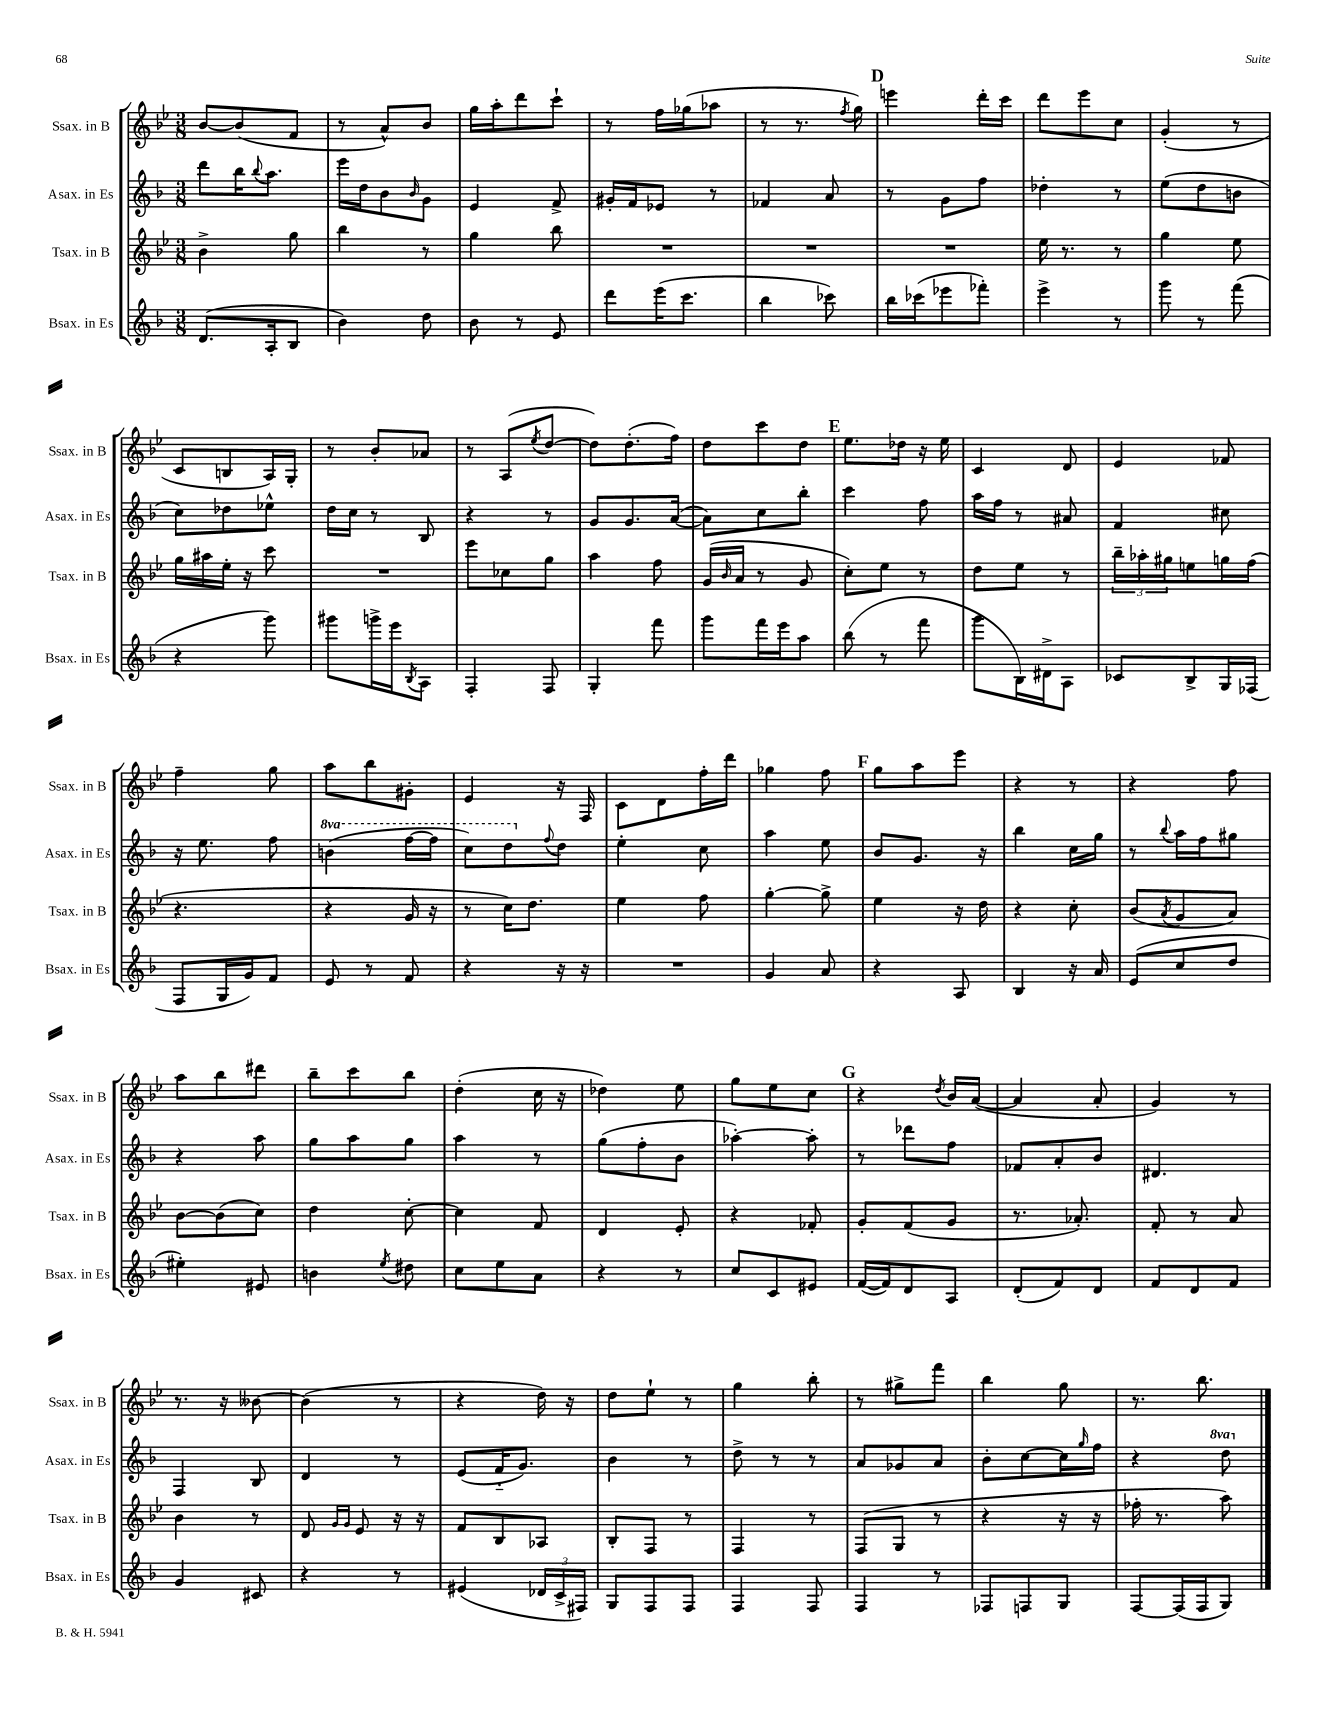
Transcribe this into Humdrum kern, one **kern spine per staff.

**kern	**kern	**kern	**kern
*staff4	*staff3	*staff2	*staff1
*clefG2	*clefG2	*clefG2	*clefG2
*k[b-]	*k[b-e-]	*k[b-]	*k[b-e-]
*M3/8	*M3/8	*M3/8	*M3/8
(8.d	4b-^	8ddd	[8b-
.	.	16bb-	(8b-]
.	.	8qqbb-	.
16A'	.	8.aa	.
8B-	8gg	.	8f
=	=	=	=
4b-)	4bb-	16eee	8r
.	.	16dd	.
.	.	8b-	8a^^)
.	.	16qqb-	.
8dd	8r	8g	8b-
=	=	=	=
8b-	4gg	4e	16gg
.	.	.	16aa'
8r	.	.	8ddd
8e	8bb-	8f^	8ccc`
=	=	=	=
8ddd	4.r	16g#'	8r
.	.	16f	.
(16eee	.	8e-	16ff
8.ccc	.	.	(16gg-
.	.	8r	8aa-
=	=	=	=
4bb-	4.r	4f-	8r
.	.	.	8.r
8ccc-)	.	8a	.
.	.	.	8qff
.	.	.	16gg)
=	=	=	=
16bb-	4.r	8r	4eee
(16ccc-	.	.	.
8eee-	.	8g	.
8fff-')	.	8ff	16ddd'
.	.	.	16ccc
=	=	=	=
4eee^	16ee-	4dd-'	8ddd
.	8.r	.	.
.	.	.	8eee-
8r	8r	8r	8cc
=	=	=	=
8ggg	4gg	(8ee	(4g'
8r	.	8dd	.
(8fff	8ee-	8b	8r
=	=	=	=
4r	16gg	8cc)	8c
.	16aa#	.	.
.	16ee-'	8dd-	8B
.	16r	.	.
8ggg)	8ccc	8ee-^^	16A)
.	.	.	16G'
=	=	=	=
8ggg#	4.r	16dd	8r
.	.	16cc	.
16ggg^	.	8r	8b-'
16eee	.	.	.
8qB-	.	.	.
8A	.	8B-	8a-
=	=	=	=
4F'	8eee-	4r	8r
.	8cc-	.	(8A
.	.	.	8qee-
8F	8gg	8r	[8dd
=	=	=	=
4G'	4aa	8g	8dd])
.	.	8.g	(8.dd'
8fff	8ff	.	.
.	.	([16a	16ff)
=	=	=	=
8ggg	(16g	8a])	8dd
.	16qqb-	.	.
.	16a	.	.
16fff	8r	8cc	8ccc
16eee	.	.	.
8aa	8g	8bb-'	8dd
=	=	=	=
(8bb-	8cc')	4ccc	8.ee-
8r	8ee-	.	.
.	.	.	16dd-
8fff	8r	8ff	16r
.	.	.	16ee-
=	=	=	=
8ggg	8dd	16aa	4c
.	.	16ff	.
16B-)	8ee-	8r	.
16d#^	.	.	.
8A	8r	8a#	8d
=	=	=	=
8c-	24bb-~	4f	4e-
.	24aa-'	.	.
.	24gg#	.	.
8B-^	8ee	.	.
16G	16gg	8cc#	8f-
(16F-	(16ff	.	.
=	=	=	=
8F	4.r	16r	4ff~
.	.	8.ee	.
16G	.	.	.
16g)	.	.	.
8f	.	8ff	8gg
=	=	=	=
8e	4r	(4bb	8aa
8r	.	.	8bb-
8f	16g	[16fff	8g#'
.	16r	16fff]	.
=	=	=	=
4r	8r	8ccc)	4e-
.	16cc)	8ddd	.
.	8.dd	.	.
.	.	8qqff	.
16r	.	8dd	16r
16r	.	.	16F
=	=	=	=
4.r	4ee-	4ee'	8c
.	.	.	8d
.	8ff	8cc	16ff'
.	.	.	16ddd
=	=	=	=
4g	[4gg'	4aa	4gg-
8a	8gg^]	8ee	8ff
=	=	=	=
4r	4ee-	8b-	8gg
.	.	8.g	8aa
8A	16r	.	8eee-
.	16dd	16r	.
=	=	=	=
4B-	4r	4bb-	4r
16r	8cc'	16cc	8r
16a	.	16gg	.
=	=	=	=
(8e	(8b-	8r	4r
.	8qa	8qqbb-	.
8cc	8g	16aa	.
.	.	16ff	.
8dd	8a)	8gg#	8ff
=	=	=	=
4ee#')	[8b-	4r	8aa
.	(8b-]	.	8bb-
8e#	8cc)	8aa	8ddd#
=	=	=	=
4b	4dd	8gg	8bb-~
.	.	8aa	8ccc
8qee	.	.	.
8dd#	[8cc'	8gg	8bb-
=	=	=	=
8cc	4cc]	4aa	(4dd'
8ee	.	.	.
8a	8f	8r	16cc
.	.	.	16r
=	=	=	=
4r	4d	(8gg	4dd-)
.	.	8ff'	.
8r	8e-'	8b-	8ee-
=	=	=	=
8cc	4r	[4aa-')	8gg
8c	.	.	8ee-
8e#	8f-'	8aa-']	8cc
=	=	=	=
([16f	8g'	8r	4r
16f])	.	.	.
8d	(8f	8ddd-	.
.	.	.	8qdd
8A	8g	8ff	16b-
.	.	.	([16a
=	=	=	=
(8d'	8.r	8f-	4a]
8f)	.	8a'	.
.	8.a-')	.	.
8d	.	8b-	8a'
=	=	=	=
8f	8f'	4.d#	4g)
8d	8r	.	.
8f	8a	.	8r
=	=	=	=
4g	4b-	4F	8.r
.	.	.	16r
8c#	8r	8B-	[8b--
=	=	=	=
4r	8d	4d	(4b--]
.	16qqg	.	.
.	16qqg	.	.
.	8e-	.	.
8r	16r	8r	8r
.	16r	.	.
=	=	=	=
(4e#	8f	(8e	4r
.	8B-	16f'~	.
.	.	8.g)	.
24d-	8A-	.	16dd)
24c^	.	.	.
.	.	.	16r
24F#)	.	.	.
=	=	=	=
8G	8B-'	4b-	8dd
8F	8F	.	8ee-`
8F	8r	8r	8r
=	=	=	=
4F	4F	8dd^	4gg
.	.	8r	.
8F	8r	8r	8bb-'
=	=	=	=
4F	(8F	8a	8r
.	8G	8g-	8gg#^
8r	8r	8a	8fff
=	=	=	=
8F-	4r	8b-'	4bb-
8F	.	[8cc	.
8G	16r	16cc]	8gg
.	.	16qqgg	.
.	16r	16ff	.
=	=	=	=
[8F	16ff-'	4r	8.r
.	8.r	.	.
(16F]	.	.	.
16F	.	.	8.bb-
8G)	8aa)	8ddd	.
==	==	==	==
*-	*-	*-	*-
